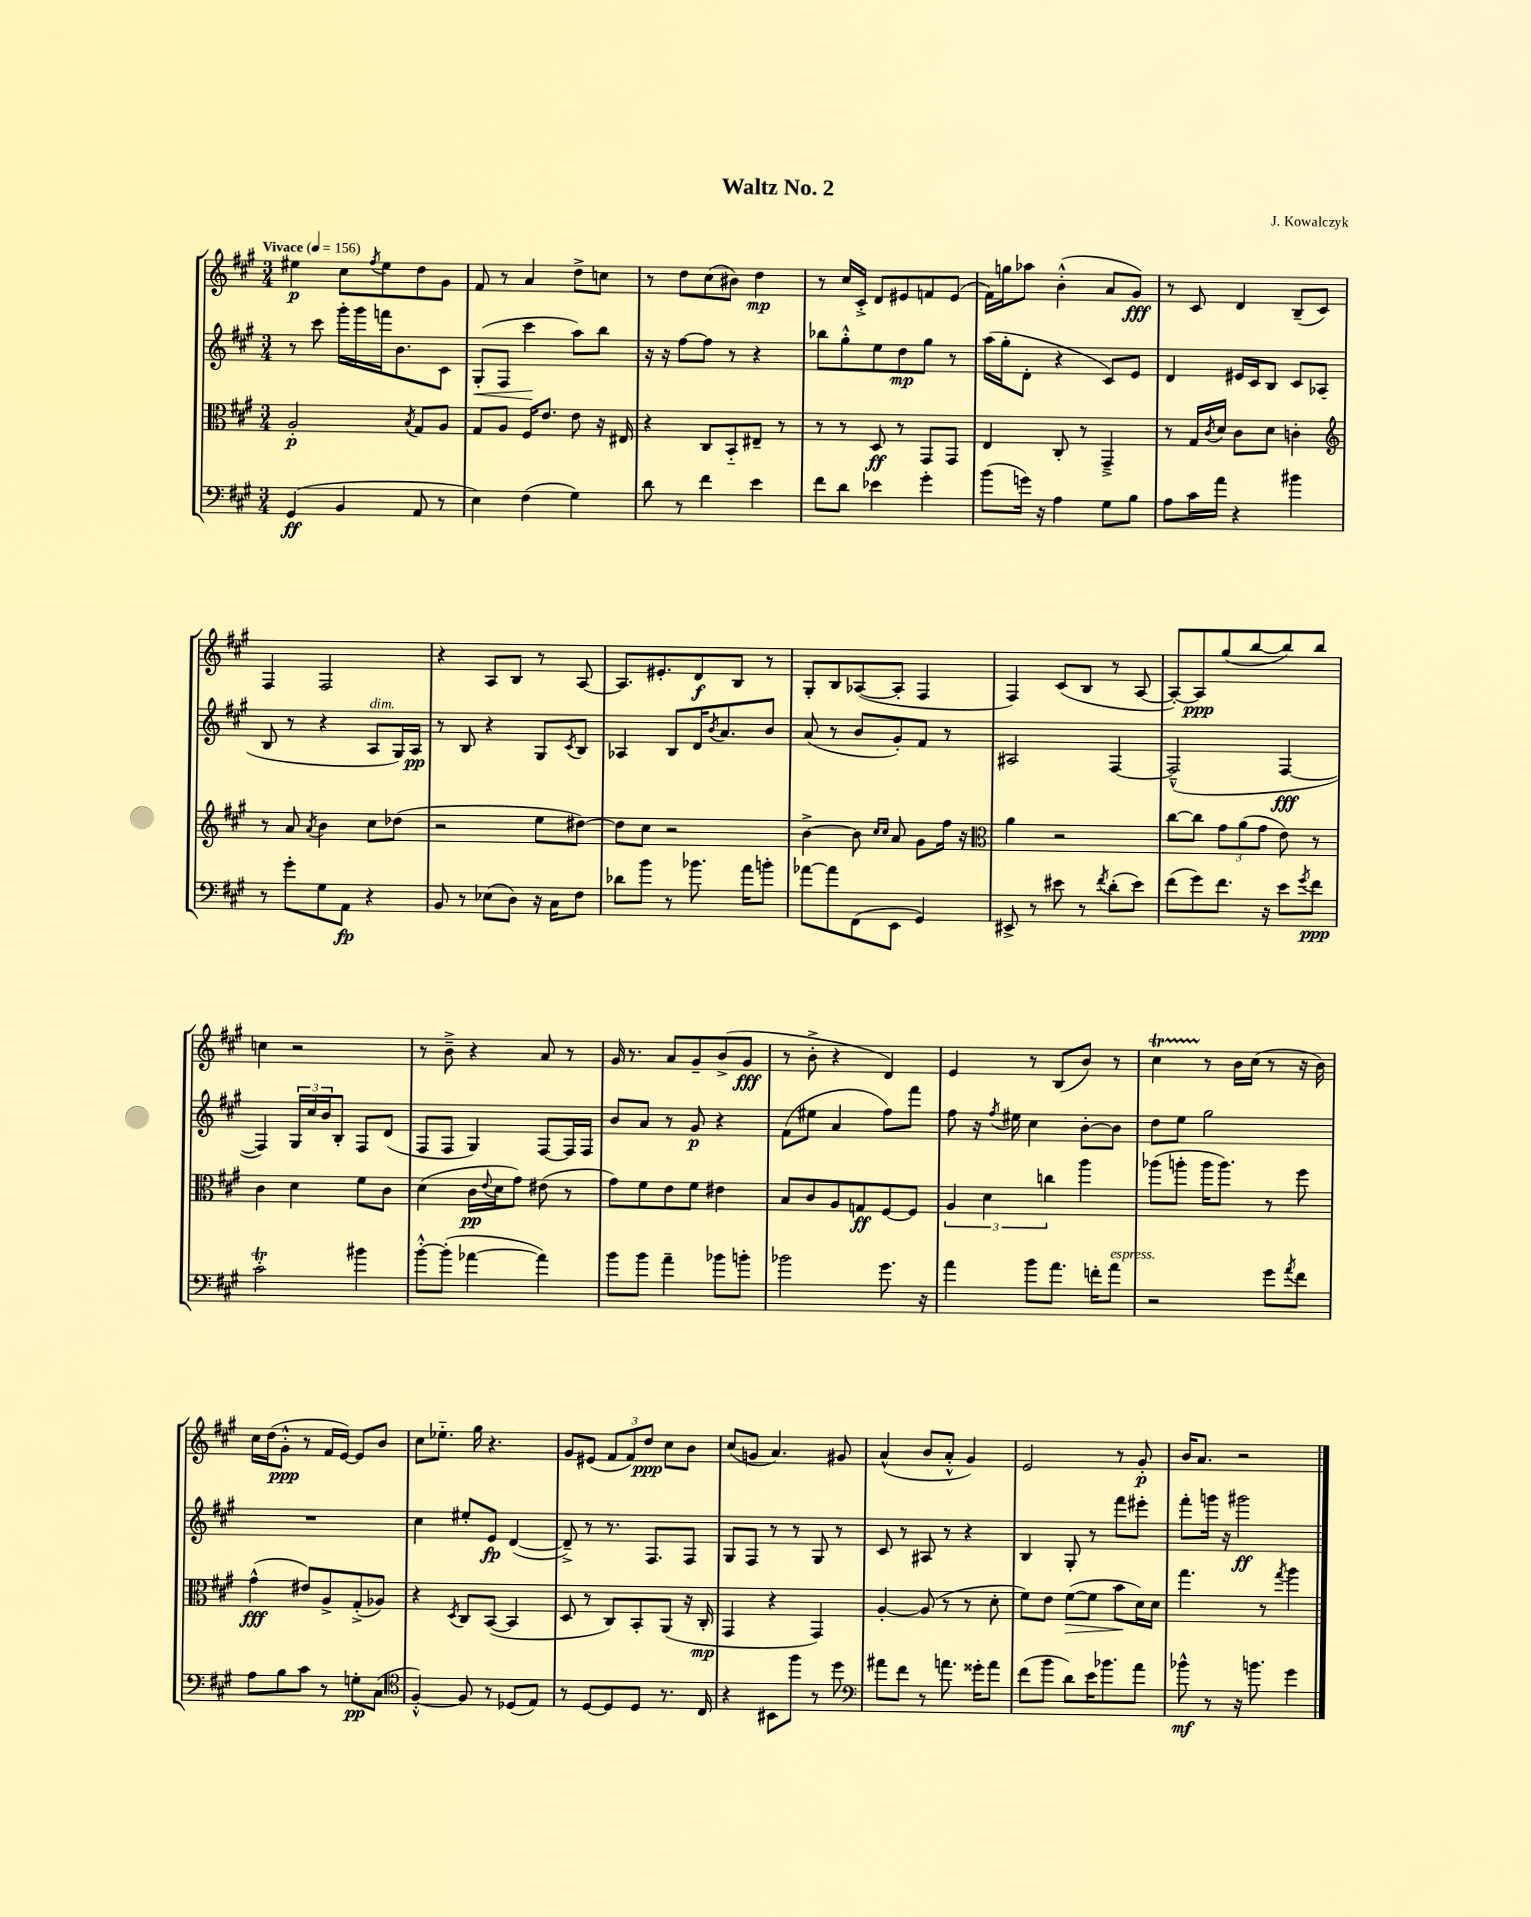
\header { title = "Waltz No. 2" composer = "J. Kowalczyk" }
<<
\new StaffGroup <<
\new Staff = "s0" {
    \clef treble \key a \major \numericTimeSignature \time 3/4 \tempo "Vivace" 4 = 156
    eis''4\p cis''8 \acciaccatura { fis''8 } eis''8 d''8 gis'8 |
    fis'8 r8 a'4 d''8-> c''8 |
    r8 d''8 cis''8( bis'8) d''4\mp |
    r8 cis''16 cis'16-.-> d'8 eis'8 f'8 eis'8( |
    fis'16) g''16 aes''8 b'4-.-^( a'8 gis'8\fff) |
    r8 cis'8 d'4 b8--( cis'8) |
    fis4 fis2 |
    r4 a8 b8 r8 a8~ |
    a8. eis'8.-. d'8\f b8 r8 |
    gis8-. b8 aes8~( aes8-. fis4 |
    fis4) cis'8( b8 r8 a8~ |
    a8~-.) a8\ppp gis''8( b''8~ b''8) b''8 |
    c''4 r2 |
    r8 b'8---> r4 a'8 r8 |
    gis'16 r8. a'8 gis'8-- b'8->( gis'8\fff |
    r8 b'8-.-> r4 d'4) |
    e'4 r8 b8( b'8) r8 |
    cis''4\startTrillSpan r8\stopTrillSpan b'16 cis''16( r8 r16 b'16) |
    cis''16 d''16( gis'8-.-^\ppp r8 fis'16 e'16~) e'8 b'8 |
    cis''8 ees''8.-_ gis''16 r4. |
    gis'8 eis'8( \tuplet 3/2 { fis'8 fis'8) d''8\ppp } cis''8 b'8 |
    cis''8( g'8 a'4.) gis'8 |
    a'4-^( b'8 a'8-.-^ gis'4) |
    e'2 r8 gis'8-.\p |
    b'16 a'8. r2 \bar "|." |
}
\new Staff = "s1" {
    \clef treble \key a \major \numericTimeSignature \time 3/4
    r8 cis'''8 gis'''16-. gis'''16 f'''16 b'8. cis'8 |
    gis8-.\<( fis8 cis'''4\! a''8) b''8 |
    r16 r16 fis''8~ fis''8 r8 r4 |
    bes''8 gis''8-.-^ e''8 d''8\mp gis''8 r8 |
    a''16( gis''16-. d'8-. r4 cis'8) e'8 |
    d'4 eis'16 cis'16 b8 cis'8 aes8( |
    b8 r8 r4 a8^\markup { \italic "dim." } gis16) a16\pp |
    r8 b8 r4 gis8 \acciaccatura { cis'8 } b8 |
    aes4 b8 d'16 \acciaccatura { b'8 } a'8. b'8 |
    a'8( r8 b'8 gis'8-.) fis'8 r8 |
    ais2 fis4~ |
    fis2---^( fis4~\fff |
    fis4) \tuplet 3/2 { gis16 cis''16 b'16 } b8-. fis8 d'8( |
    fis8 fis8 gis4) fis8~ fis16 fis16 |
    b'8 a'8 r8 gis'8\p r4 |
    fis'8( eis''8 a'4 fis''8) fis'''8 |
    fis''8 r16 \acciaccatura { fis''8 } eis''16 cis''4 b'8~-. b'8 |
    d''8 e''8 gis''2 |
    R2. |
    cis''4 eis''8-. e'8\fp d'4~( |
    d'8--->) r8 r8. fis8. fis8 |
    gis8 fis8 r8 r8 gis8 r8 |
    cis'8 r8 ais8 r8 r4 |
    b4 gis8-. r8 fis'''8 eis'''8-. |
    fis'''8-. g'''16 r16 gis'''2\ff \bar "|." |
}
\new Staff = "s2" {
    \clef alto \key a \major \numericTimeSignature \time 3/4
    a2-.\p \acciaccatura { b8 } gis8 a8 |
    gis8 a8 fis16 e'8. e'8 r16 eis16 |
    r4 cis8 b,8-_ eis8-- r8 |
    r8 r8 d8\ff r8 gis,8 gis,8 |
    e4 cis8-. r8 gis,4---> |
    r8 gis16 \acciaccatura { cis'8 } d'16 cis'8 d'8 c'4-. |
    \clef treble r8 a'8 \acciaccatura { a'8 } b'4 cis''8 des''8( |
    r2 e''8 dis''8~) |
    dis''8 cis''8 r2 |
    b'4~-> b'8 \grace { cis''16 cis''16 } a'8 gis'8 fis''16 r16 |
    \clef alto a'4 r2 |
    cis''8~ cis''8 \tuplet 3/2 { gis'8 a'8( gis'8 } e'8) r8 |
    cis'4 d'4 fis'8 cis'8 |
    d'4( cis'16\pp \appoggiatura { e'8 } d'16 gis'8) eis'8( r8 |
    gis'8) fis'8 e'8 fis'8 eis'4 |
    b8 cis'8 a8 g8\ff fis8~ fis8 |
    \tuplet 3/2 { a4 d'4 c''4 } a''4 |
    aes''8( a''8-. a''16 a''8.) r8 fis''8 |
    gis'4-^\fff( eis'8) a8-> gis8-.->( aes8) |
    r4 \acciaccatura { d8 } cis8 b,8~( b,4 |
    d8 r8 cis8) b,8-. a,8( r16 cis16-.\mp |
    gis,4 r4 gis,4) |
    a4~-. a8( r8 r8 d'8-. |
    fis'8) e'8 fis'8~\>( fis'8 b'8\! d'16) d'16 |
    gis''4. r8 \acciaccatura { gis''8 } a''4 \bar "|." |
}
\new Staff = "s3" {
    \clef bass \key a \major \numericTimeSignature \time 3/4
    gis,4\ff( b,4 a,8 r8 |
    e4) fis4( gis4) |
    d'8 r8 fis'4 e'4 |
    fis'8 d'8 ees'4 gis'4-. |
    b'8( g'16) r16 a4 gis8 b8 |
    a8 cis'16 a'16 r4 bis'4 |
    r8 gis'8-. gis8 a,8\fp r4 |
    b,8 r8 ees8( d8) r16 cis16 fis8 |
    des'8 b'8 r8 bes'8. a'16 b'8-. |
    aes'8~ aes'8 fis,8( e,8 gis,4) |
    eis,8-> r8 eis'8 r8 \acciaccatura { fis'8 } d'8-.( eis'8) |
    fis'8( gis'8) fis'8. r16 e'8 \acciaccatura { gis'8 } fis'8\ppp |
    cis'2-.\trill bis'4 |
    b'8~-.-^ b'8-.( aes'4~ aes'4) |
    b'8 b'8 a'4-- bes'8 b'8-. |
    bes'2 gis'8. r16 |
    a'4 b'8 a'8. f'16-. a'8^\markup { \italic "espress." } |
    r2 gis'8 \acciaccatura { a'8 } fis'8 |
    a8 b8 cis'8 r8 g8-.\pp cis8( |
    \clef tenor fis4~-.-^) fis8 r8 des8( e8) |
    r8 d8~ d8 d8 r8. cis16 |
    r4 bis,8 fis''8 r8 d''8 |
    \clef bass ais'8 fis'8 r8 a'8. gisis'16-. a'8 |
    fis'8( b'8 d'8) e'16 bes'8. a'8 |
    bes'8-^\mf r8 r16 b'8. gis'4 \bar "|." |
}
>>
>>
\layout { \context { \Score \remove "Bar_number_engraver" } }
